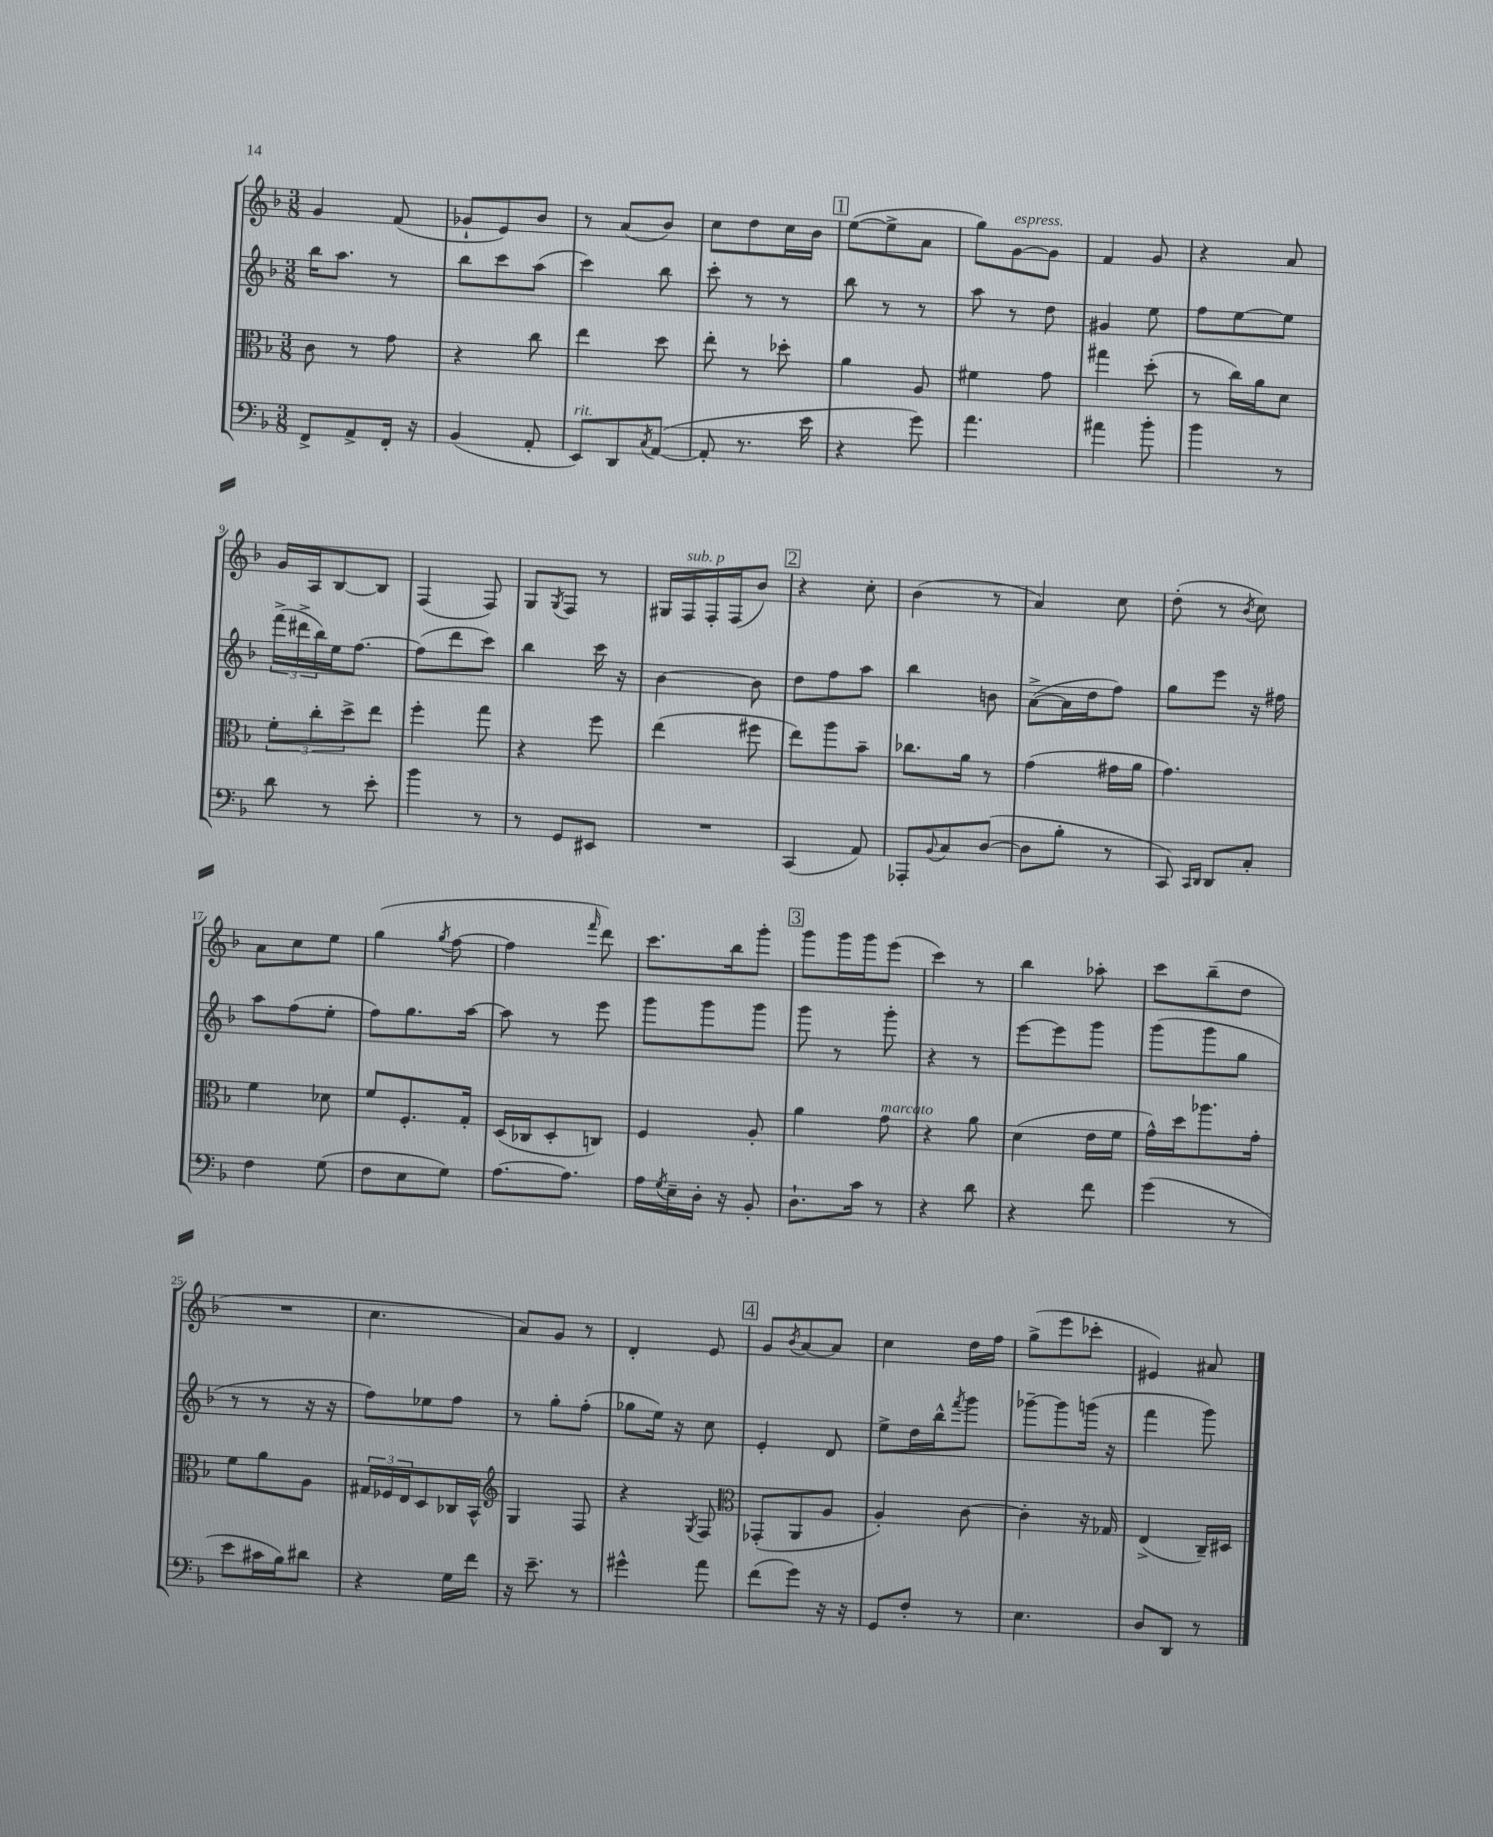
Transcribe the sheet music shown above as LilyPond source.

<<
\new StaffGroup <<
\new Staff = "s0" {
    \clef treble \key f \major \numericTimeSignature \time 3/8
    g'4 f'8( |
    ges'8-! e'8) bes'8 |
    r8 a'8( bes'8) |
    c''8 d''8 c''16 bes'16 |
    \mark \markup { \box "1" } e''8~( e''8-> a'8 |
    g''8) g'8~^\markup { \italic "espress." } g'8 |
    f'4 g'8 |
    r4 a'8 |
    g'16 a16 bes8~ bes8 |
    f4( f8) |
    g8 \acciaccatura { g8 } f8 r8 |
    gis16 f16^\markup { \italic "sub. p" } f16-. f16( bes'8) |
    \mark \markup { \box "2" } r4 c''8-. |
    bes'4( r8 |
    a'4) c''8 |
    d''8-.( r8 \acciaccatura { bes'8 } c''8) |
    a'8 c''8 e''8 |
    g''4( \acciaccatura { g''8 } f''8~ |
    f''4 \grace { f'''16 } d'''8) |
    c'''8. bes''16 g'''8-. |
    \mark \markup { \box "3" } g'''8 g'''16 g'''16 e'''8( |
    c'''4) r8 |
    bes''4 aes''8-. |
    c'''8 bes''8--( d''8 |
    R4. |
    c''4. |
    a'8) g'8 r8 |
    d'4-. e'8 |
    \mark \markup { \box "4" } g'8 \acciaccatura { bes'8 } a'8~ a'8 |
    c''4 d''16 f''16 |
    g''8->( e'''8 ces'''8-. |
    eis'4) ais'8 \bar "|." |
}
\new Staff = "s1" {
    \clef treble \key f \major \numericTimeSignature \time 3/8
    bes''16 a''8. r8 |
    bes''8 c'''8 a''8( |
    c'''4) bes''8 |
    c'''8-. r8 r8 |
    \mark \markup { \box "1" } bes''8 r8 r8 |
    a''8 r8 d''8 |
    gis'4 e''8 |
    f''8 e''8~ e''8 |
    \tuplet 3/2 { f'''16->( dis'''16-> bes''16) } e''16 f''8.~ |
    f''8( d'''8 c'''8) |
    bes''4 c'''16 r16 |
    bes'4~ bes'8 |
    \mark \markup { \box "2" } d''8 f''8 a''8 |
    bes''4 b'8 |
    a'8~->( a'16 d''16 f''8) |
    g''8 e'''8 r16 fis''16 |
    a''8 f''8( e''8-. |
    f''8) g''8. a''16~ |
    a''8 r8 e'''8 |
    g'''8 g'''8 g'''8 |
    \mark \markup { \box "3" } g'''8 r8 g'''8-. |
    r4 r8 |
    e'''8~ e'''8 g'''8 |
    g'''8( g'''8 g''8 |
    r8 r8 r16 r16 |
    f''8) ees''8 f''8 |
    r8 g''8-. f''8-.( |
    ges''8 e''16) r16 c''8 |
    \mark \markup { \box "4" } e'4-. d'8 |
    e''8-> d''16 bes''16-^ \acciaccatura { f'''8 } g'''8 |
    ges'''8~-- ges'''8 g'''16( r16 |
    f'''4 g'''8) \bar "|." |
}
\new Staff = "s2" {
    \clef alto \key f \major \numericTimeSignature \time 3/8
    c'8 r8 g'8 |
    r4 c''8 |
    e''4 d''8 |
    e''8-. r8 des''8-. |
    \mark \markup { \box "1" } a'4 a8 |
    fis'4 g'8 |
    gis''4 d''8-.( |
    r8 c''16) a'16 d'8 |
    \tuplet 3/2 { f'8-. c''8-. d''8-> } e''8 |
    f''4-. g''8 |
    r4 f''8 |
    e''4( fis''8 |
    \mark \markup { \box "2" } e''8) a''8 bes'8-- |
    ces''8. a'16 r8 |
    g'4( gis'16 a'16 |
    g'4.) |
    f'4 des'8 |
    f'8 f8.-. g16-. |
    d16( ces16 d8-. c8) |
    f4 a8-. |
    \mark \markup { \box "3" } a'4 g'8^\markup { \italic "marcato" } |
    r4 a'8 |
    d'4( e'16 f'16 |
    g'16-^) d''16 aes''8. g'16-. |
    f'8 a'8 a8 |
    \tuplet 3/2 { gis16 fes16 e16 } d8 ces16 bes,16-^ |
    \clef treble g4 f8 |
    r4 \acciaccatura { g8 } f8 |
    \mark \markup { \box "4" } \clef alto ges,8-.( a,8 a8 |
    a4-.) c'8~ |
    c'4-. r16 ges16 |
    e4->( c16--) dis16 \bar "|." |
}
\new Staff = "s3" {
    \clef bass \key f \major \numericTimeSignature \time 3/8
    f,8-> a,8-> f,16-. r16 |
    bes,4( a,8-. |
    e,8^\markup { \italic "rit." }) d,8 \acciaccatura { c8 } a,8~( |
    a,8-. r8. e'16 |
    \mark \markup { \box "1" } r4 g'8) |
    a'4. |
    ais'4 bes'8-. |
    bes'4 r8 |
    d'8 r8 e'8-. |
    bes'4 r8 |
    r8 g,8 eis,8 |
    R4. |
    \mark \markup { \box "2" } c,4( a,8) |
    aes,,8-. \appoggiatura { bes,8 } c8 d8~( |
    d8 bes8-. r8 |
    c,8) \grace { c,16 d,16 } d,8 c8-. |
    f4 g8( |
    f8 e8 g8) |
    a8.~ a8. |
    a16 \acciaccatura { g8 } e16-- d16-. r16 bes,8-. |
    \mark \markup { \box "3" } d8.-! c'16 r8 |
    r4 d'8 |
    r4 f'8 |
    g'4( r8 |
    e'8 cis'16 bes16) dis'8 |
    r4 g16 f'16 |
    r16 e'8.-- r8 |
    gis'4-^ a'8 |
    \mark \markup { \box "4" } f'8( g'8) r16 r16 |
    g,8 f8-. r8 |
    e4. |
    d8 d,8 r8 \bar "|." |
}
>>
>>
